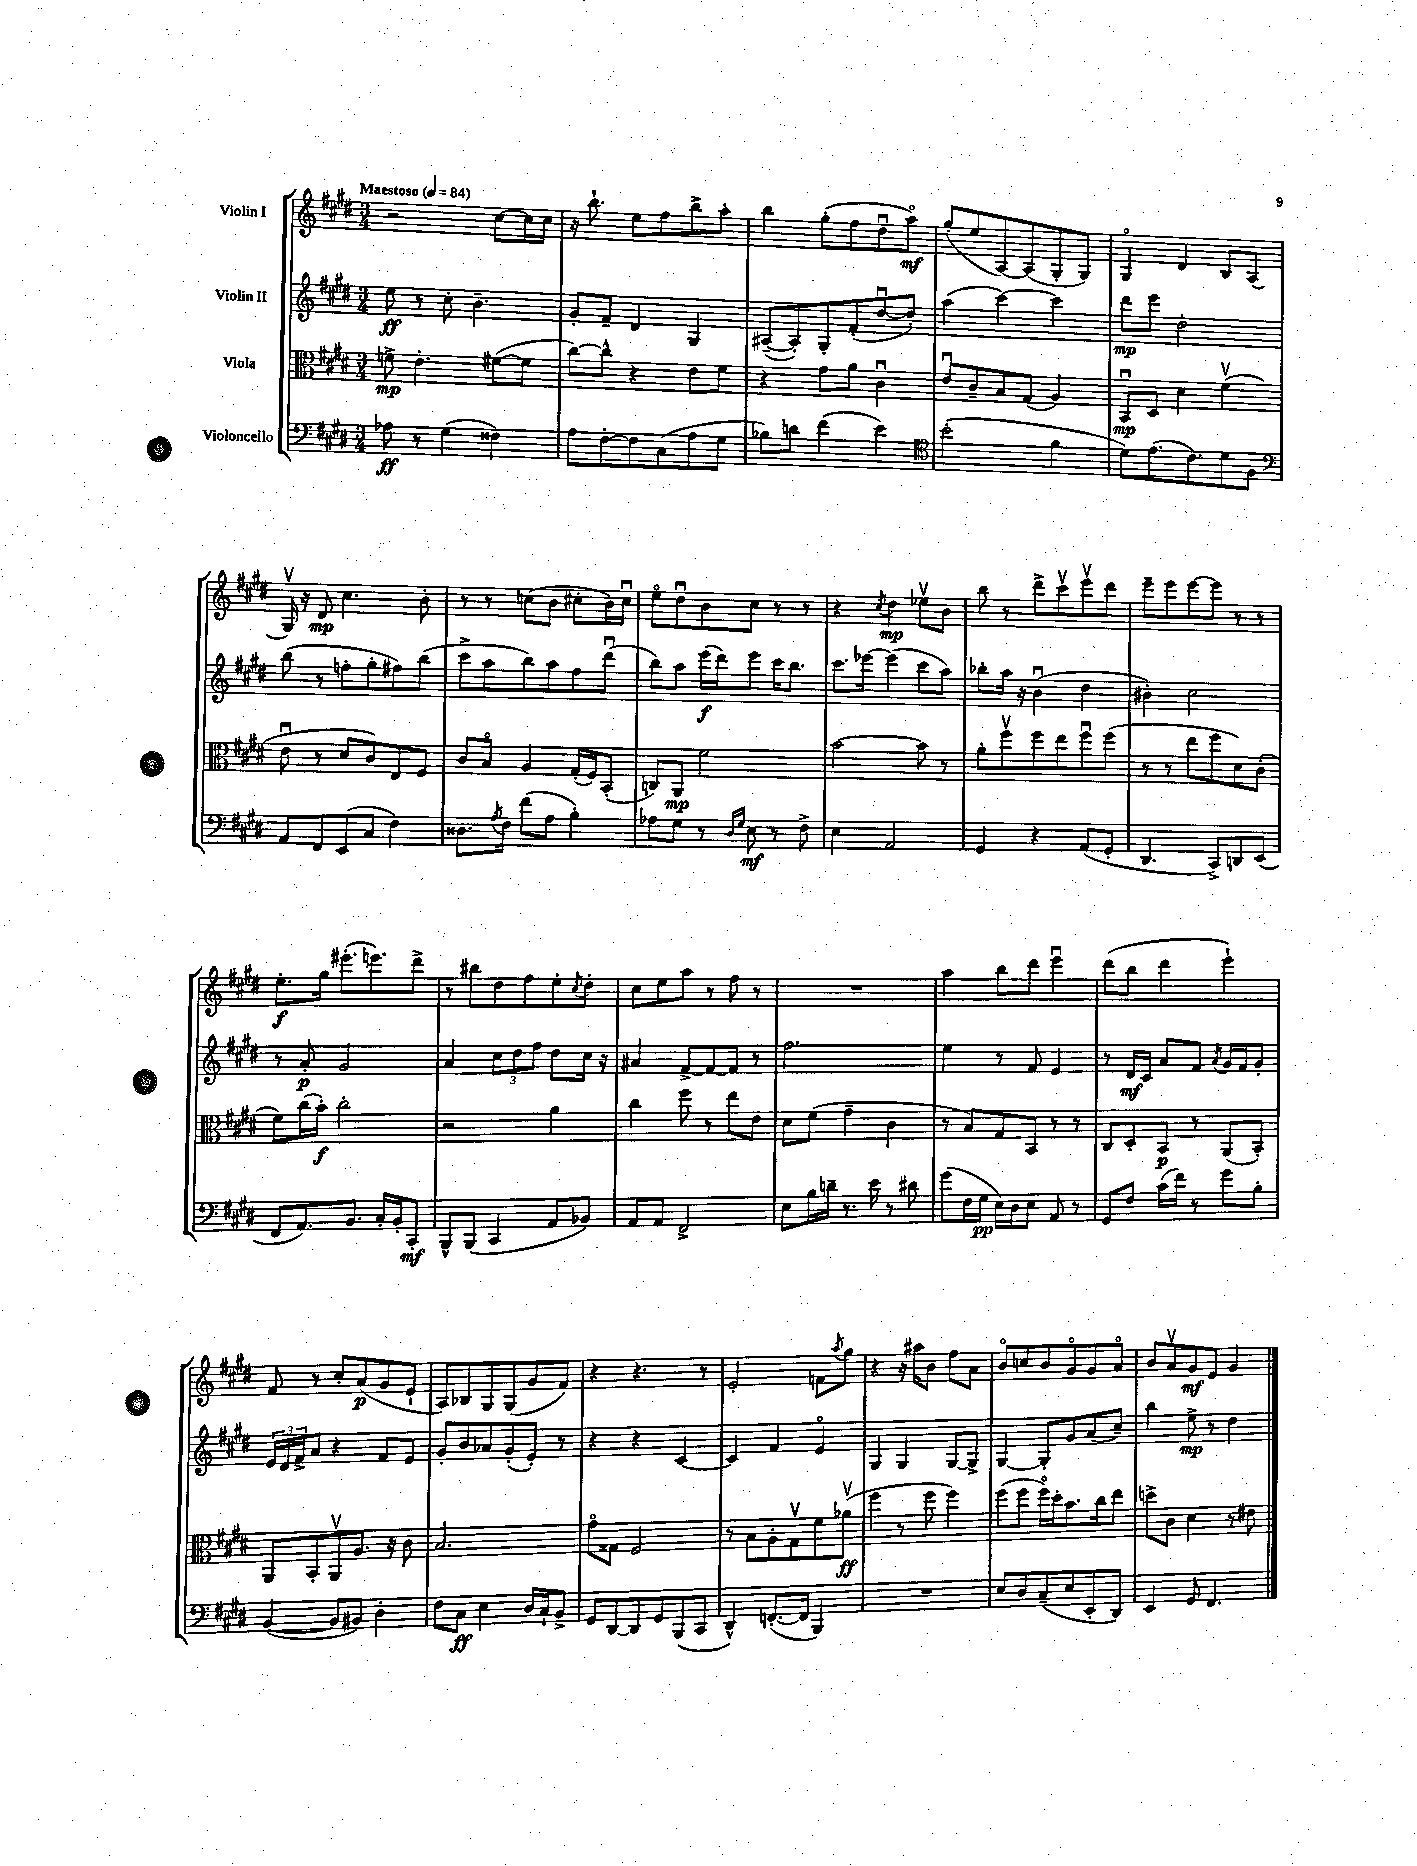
<<
\new StaffGroup <<
\new Staff = "s0" \with { instrumentName = "Violin I" } {
    \clef treble \key e \major \numericTimeSignature \time 3/4 \tempo "Maestoso" 4 = 84
    r2 cis''8~ cis''16 cis''16 |
    r16 b''8.-! e''8 fis''8 b''8-> a''8-. |
    b''4 gis''8-.( fis''8 dis''8\downbow a''8\flageolet\mf) |
    gis''8-.( e''8 a8~) a8( gis8-. gis8) |
    gis4\flageolet dis'4 b8 a8( |
    gis16\upbow) r16 dis'8\mp cis''4. b'8-. |
    r8 r8 c''8( b'8 cis''8-. b'16) cis''16\downbow |
    e''8\flageolet dis''8\downbow b'8 cis''8 r8 r8 |
    r4 \acciaccatura { cis''8 } dis''4\mp ees''8\upbow b'8 |
    b''8 r8 dis'''8-> cis'''8\upbow e'''8\upbow dis'''8 |
    e'''8-- e'''8 e'''8~ e'''8 r8 r8 |
    e''8.-.\f gis''16 eis'''8.-.( e'''8.) dis'''8-> |
    r8 bis''8 dis''8 fis''8 e''8-. \acciaccatura { cis''8 } dis''8-. |
    cis''8 e''8 a''8 r8 fis''8 r8 |
    R2. |
    a''4 b''8 dis'''8 e'''4\downbow |
    dis'''8( b''8 dis'''4 e'''4-!) |
    fis'8 r8 cis''8-. a'8\p( gis'8 e'8-! |
    a8) bes8 gis8 gis8( gis'8 fis'8) |
    r4 r4. r8 |
    e'2-. f'8 \acciaccatura { a''8 } gis''8 |
    r4 r16 ais''16 b'8 fis''8 a'8 |
    b'8\flageolet c''8 b'8 gis'8\flageolet gis'8 a'8\flageolet |
    b'8 a'8\upbow gis'8\mf e'8 gis'4 \bar "|." |
}
\new Staff = "s1" \with { instrumentName = "Violin II" } {
    \clef treble \key e \major \numericTimeSignature \time 3/4
    e''8\ff r8 cis''8-. b'4.-- |
    gis'8-. fis'8-- dis'4 gis4 |
    ais8~--( ais8-.) gis8-. fis'8-.( dis''8~\downbow dis''8-.) |
    a''4( cis'''4~) cis'''4 |
    dis'''8\mp e'''8 dis''2-. |
    b''8( r8 f''8-. gis''8-. fis''8) b''8( |
    cis'''8-> a''8 b''8) a''8 fis''8 dis'''8\downbow( |
    b''8) a''8 e'''16\f( dis'''16) e'''8 cis'''16 b''8. |
    cis'''8. ees'''16~ ees'''4( cis'''8 a''8) |
    bes''8-. a''16 r16 b'4\downbow( dis''4 |
    bis'4-.) cis''2 |
    r8 a'8-.\p gis'2 |
    a'4 \tuplet 3/2 { cis''8 dis''8 fis''8 } dis''8 cis''16 r16 |
    ais'4 fis'8~-> fis'8~ fis'8 r8 |
    fis''2. |
    e''4 r8 fis'8 e'4 |
    r8 dis'16\mf cis'16 a'8 fis'8 \acciaccatura { a'8 } gis'16 fis'16 gis'8-. |
    \tuplet 3/2 { e'16 dis'16 fis'16-> } a'8 r4 fis'8 e'8 |
    gis'8-. b'8 aes'8 gis'8-.( e'8-.) r8 |
    r4 r4 cis'4~ |
    cis'4 fis'4 e'4\flageolet |
    gis4 gis4 gis8~ gis8-> |
    gis4~ gis8-. gis'8 a'8( cis''8--) |
    b''4 e''8->\mp r8 dis''4 \bar "|." |
}
\new Staff = "s2" \with { instrumentName = "Viola" } {
    \clef alto \key e \major \numericTimeSignature \time 3/4
    f'8->\mp e'4.-. fis'8~( fis'8 |
    cis''8~) cis''8-^ r4 e'8 fis'8 |
    r4 gis'8 a'8 cis'4\downbow |
    e'8\downbow cis'8-- b8 gis8( a4) |
    b,8\downbow\mp dis8 dis'4 fis'4\upbow( |
    e'8\downbow r8 dis'8 cis'8) e8 fis8 |
    cis'8 b8\flageolet a4 gis16-.( fis16) b,8-.( |
    c8) a,8\mp fis'2 |
    b'2~ b'8 r8 |
    a'8-. fis''8\upbow fis''8 e''8 fis''8\downbow fis''8( |
    r8 r8 e''8 fis''8 dis'8) cis'8-.( |
    fis'8) cis''16( b'16-.\f) cis''2-. |
    r2 a'4 |
    cis''4 fis''8 r8 e''8 e'8 |
    dis'8 fis'8( gis'4-- cis'4 |
    r8 b8) gis8 b,8 r8 r8 |
    cis8 dis8-. b,8\p r8 a,8( b,8-.) |
    a,8 b,8-. a,8\upbow a8. r16 cis'8 |
    b2. |
    gis'8\flageolet gisis8 fis2 |
    r8 b8 a8-. gis8\upbow fis'8 aes'8\upbow\ff( |
    fis''4 r8 fis''8 fis''4) |
    fis''8( fis''8 fis''16\flageolet) dis''16-. b'8. cis''16 e''8 |
    d''8-> cis'8 dis'4 r8 eis'8 \bar "|." |
}
\new Staff = "s3" \with { instrumentName = "Violoncello" } {
    \clef bass \key e \major \numericTimeSignature \time 3/4
    aes8\ff r8 gis4( fisis4) |
    a8 fis8~-. fis8 cis8( a8 gis8 |
    bes8) d'8 fis'4( e'4) |
    \clef tenor b'2-.( fis'4 |
    dis'8) e'8.( cis'8.) dis'8 fis8 |
    \clef bass a,8 fis,8 e,8( cis8 fis4) |
    disis8. \acciaccatura { a8 } fis16 fis'8( a8 b4-.) |
    aes8 gis8 r8 \grace { dis16 gis16 } e8\mf r8 fis8-> |
    e4 a,2 |
    gis,4 r4 a,8( gis,8-. |
    dis,4. cis,8->) d,8 e,8( |
    fis,8 a,8.) b,8. cis16-. b,16-. cis,8-.\mf |
    b,,8-^ b,,8( cis,4 a,8 bes,8) |
    a,8 a,8 fis,2-> |
    e8 b16 d'16-- r8. e'16 r8 dis'8 |
    gis'8( fis16 gis16\pp e16) dis16 e8 a,8 r8 |
    gis,8 fis8 cis'16( fis'16) r8 gis'8 b8-. |
    b,4~( b,8 bis,8) dis4-. |
    fis8 cis8\ff e4 dis16 cis16-! b,8-> |
    gis,8 dis,8~ dis,8 gis,8 b,,8( cis,8 |
    dis,4-^) f,8.~-.( f,16 b,,4) |
    R2. |
    e8 dis8 cis8--( e8 e,8-. dis,8) |
    e,4 gis,8 fis,4. \bar "|." |
}
>>
>>
\layout { \context { \Score \remove "Bar_number_engraver" } }
